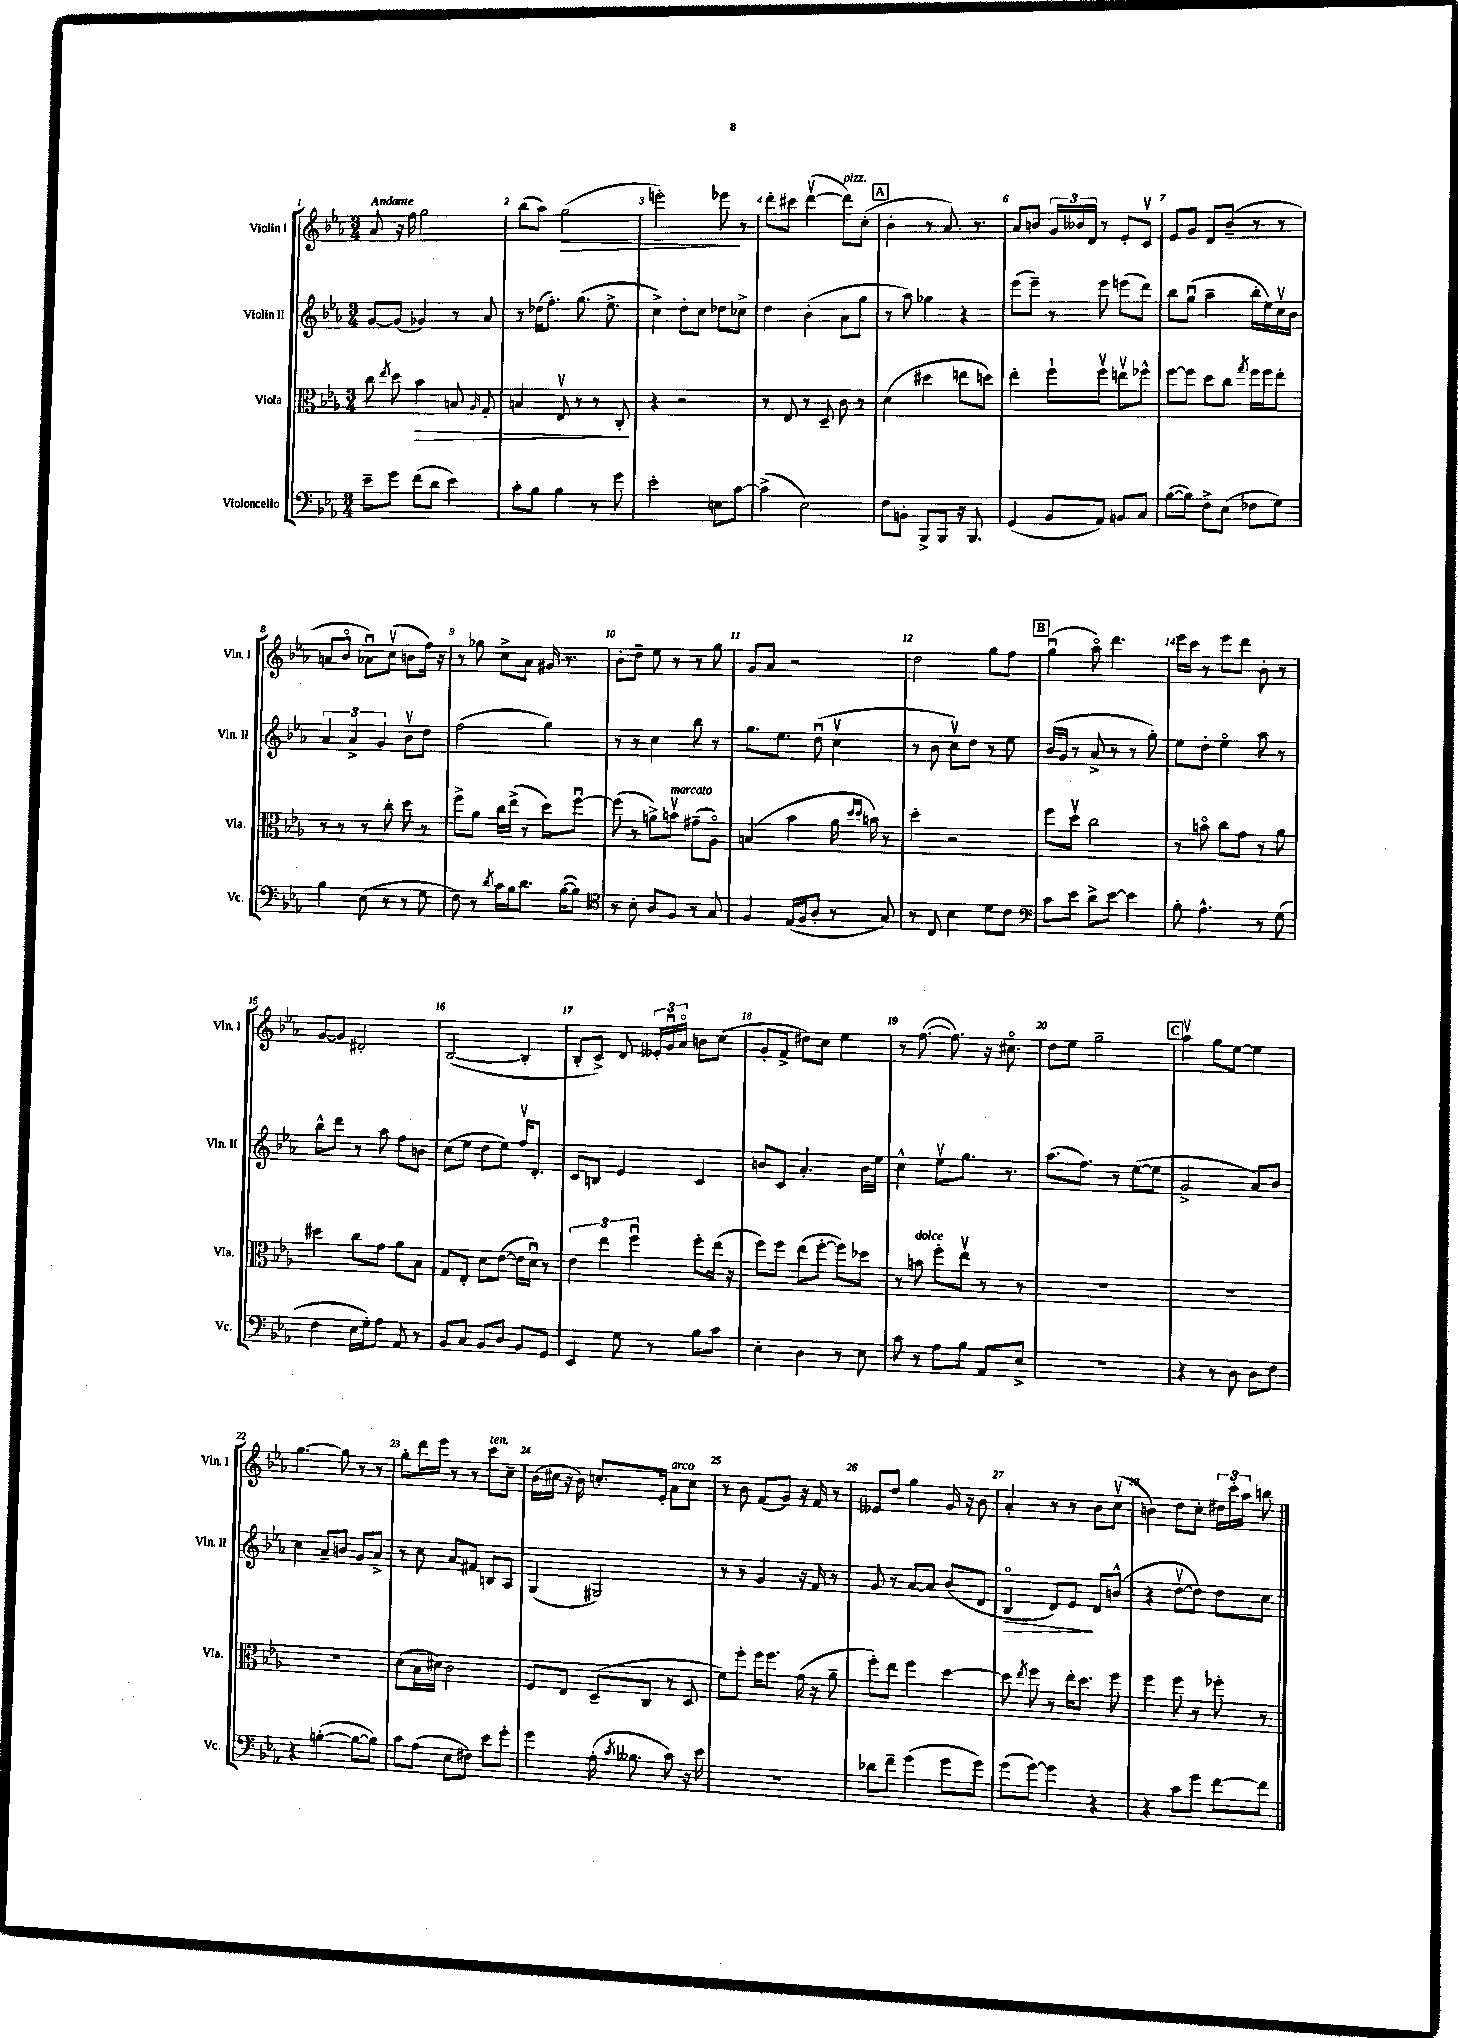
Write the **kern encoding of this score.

**kern	**kern	**kern	**kern
*staff4	*staff3	*staff2	*staff1
*clefF4	*clefC3	*clefG2	*clefG2
*k[b-e-a-]	*k[b-e-a-]	*k[b-e-a-]	*k[b-e-a-]
*M3/4	*M3/4	*M3/4	*M3/4
8e-~	8cc	[8g	8a-
.	8qee-	.	.
8g	8dd	(8g]	16r
.	.	.	16ff
(8f	4b-	4g-)	2gg
8d	.	.	.
4e-)	8B	8r	.
.	16qqA-	.	.
.	8G'	8a-	.
=	=	=	=
8c'	4B	8r	(8bb-
8B-	.	(16dd-	8aa-)
.	.	8.ff')	.
4B-	8E-v	.	(2gg
.	8r	(8.gg	.
8r	8r	.	.
.	.	8.ee-^	.
8g	8C'	.	.
=	=	=	=
2e-'	4r	4cc^)	2eee')
.	2r	8dd'	.
.	.	8cc	.
8E	.	8dd-	8eee-
[8c	.	8cc-^	8r
=	=	=	=
(4c^]	8r	4dd	8ddd'
.	8E-	.	8ccc#
2E-)	8r	(4b-'	([4dddv
.	8D~	.	.
.	8c	8a-	8ddd])
.	8r	8gg	(8cc'
=	=	=	=
8F	(4d	8r	4b-'
8BB'	.	8aa-)	.
8BBB-^	4dd#	4gg-	8r
8BBB-	.	.	8.a-)
16r	8ee	4r	.
8.BBB-	.	.	8.r
.	8dd)	.	.
=	=	=	=
(4GG	4ee-'	(8eee-	8a-
.	.	8eee-~)	8b
8BB-	8ff`	8r	24g
.	.	.	24b--
.	.	.	24d
8AA-)	8ffv	8eee-	8r
8BB	8eev	(8eee	8e-'
8C	8ff-^^	8ddd)	8cv
=	=	=	=
([8B-	[8ff	8bb-	8e-
8B-])	8ff]	(8ggu	8g
8F^	8dd	4aa-~	8d
(8E-	8cc	.	(8b-~
.	8qgg	.	.
8F-	16ff	16bb-'	8r
.	16ff	16ee-)	.
8G)	8ee-'	16ccv	8r
.	.	16b-	.
=	=	=	=
4B-	8r	6a-	8a
.	8r	.	8b-o
.	.	6a-^	.
(8E-	8r	.	8a-u)
.	.	6g	.
8r	8cc'	.	(8ccv
8r	8dd	8b-v	8b
8G	8r	8dd	16ff)
.	.	.	16r
=	=	=	=
8F)	8ff^	(2ff	8r
8r	8a-	.	8gg-
8qd	.	.	.
16c	16cc	.	8cc^
16B-	(16ee-^	.	.
8.d	8r	.	8a-
.	8dd)	4gg)	16g#
([16B-	.	.	8.r
8B-])	[8ffu	.	.
=	=	=	=
*clefC4	*	*	*
8r	(8ff]	8r	8b-'
8B-'	8r	8r	8dd~
8A-	8a^)	4cc	8ee-
8F	8bv	.	8r
8r	(8g#~	8bb-	8r
8G	8A-o)	8r	8gg
=	=	=	=
4F	(4B	8.gg	8g
.	.	.	8a-
.	.	8.ee-	.
(16E-	4b-	.	2r
16F	.	.	.
8A-'	.	(8ddu	.
8r	16a-	4ccv	.
.	16qqdd	.	.
.	16qqdd	.	.
.	16b)	.	.
8G)	8r	.	.
=	=	=	=
8r	4dd'	8r	2dd
8C	.	8b-	.
4B-	2r	8ccv)	.
.	.	8dd	.
8d	.	8r	8gg
8c	.	8ee-	8ff
=	=	=	=
*clefF4	*	*	*
8c	8ff	(16b-	(4ggu
.	.	16g	.
8e-	8ddv	8r	.
8d^	2cc	8a-^	8aa-o)
[8e-	.	8r	4.ddd
4e-]	.	8r	.
.	.	8gg')	.
=	=	=	=
8B-'	8r	8ee-	16eee-
.	.	.	16ccc
4.A-^^	8bo	8dd'	8r
.	8cc	4ee-o	8eee-
.	8g	.	8ddd
8r	8r	8aa-	8b-'
(8G	8a-	8r	8r
=	=	=	=
4F	4dd#	8bb-^^	[8g
.	.	8ddd	8g]
16E-	8cc	8r	2d#'
16G')	.	.	.
8A-	8g	8aa-	.
8AA-	8a-	8ff	.
8r	8B-	8b	.
=	=	=	=
8BB-	8G	(8cc	([2B-
8C	8E-'	8ee-	.
8BB-	8d	8dd	.
8D	([8e-	8ee-)	.
8BB-	16e-]	16ffv	4B-']
.	16du)	8.d'	.
8GG	8r	.	.
=	=	=	=
4EE-	6e-	8c	8B-'
.	.	8B	8c^)
.	6ee-	.	.
8G	.	4e-	8d
.	6ffu	.	.
8r	.	.	24e--'
.	.	.	24gu
.	.	.	24a-o
8B-	8ff'	4c	8b
8c	(16ee-	.	(8cc
.	16r	.	.
=	=	=	=
4E-'	8ff)	8b	8g'
.	8ff	8c	8f^
4D	(8ee-	4.a-'	8dd#)
.	[8ff'	.	8cc
8r	8ff])	.	4ee-
8E-	8dd-	16b	.
.	.	16ee-	.
=	=	=	=
8c	8r	4cc^^	8r
8r	8b	.	([8.ff
8A-	8ff'	8ee-v	.
.	.	.	8.ff])
8B-	8ee-v	8.gg	.
8AA-	8r	.	16r
.	.	8.r	8.cc#o
8E-^	8r	.	.
=	=	=	=
2.r	2.r	(8.aa-	8dd
.	.	.	8ee-
.	.	8.ff)	.
.	.	.	2gg~
.	.	8r	.
.	.	([8ee-	.
.	.	8ee-]	.
=	=	=	=
4r	2.r	2g^	4aa-v
8r	.	.	8gg
8D	.	.	[8ee-
8D	.	8a-)	4ee-]
8F	.	8b-	.
=	=	=	=
4r	2.r	4cc	[4.gg
([4B'	.	8a-~	.
.	.	8b	8gg]
8B_	.	8g	8r
8B])	.	8a-^	8r
=	=	=	=
8c	(8d	8r	8gg'
(8A-	16B-	8cc	16ddd
.	16d#)	.	16eee-
8E-	2c	8a-	8r
8F#)	.	8f#	8r
8e-	.	8B	8ccc
8g'	.	8A-	8cc~
=	=	=	=
4g	8F	(4G	(16b-
.	.	.	16cc#
.	8E-	.	16r
.	.	.	16b-)
(16A-'	(8D~	2G#)	8.cc'
8qc	.	.	.
8.B--	.	.	.
.	8C	.	.
.	.	.	16e-'
8c)	8r	.	8a-
16r	8D	.	8cc
16e-	.	.	.
=	=	=	=
2.r	8f)	8r	8r
.	8ff'	8r	8b-
.	16ff	4g	(8f
.	8.ff	.	.
.	.	.	8g)
.	(16g	16r	16r
.	16r	16f	16f
.	8a-~	8r	8r
=	=	=	=
8d-	8ff')	8g	8e--
8f~	8ee-	8r	8dd
(4g	4ff	[8a-	4gg
.	.	8a-]	.
8g	[4dd	(8b-	16g
.	.	.	16r
8g)	.	8d	8b-
=	=	=	=
(8g	8dd]	4B-o	4a-'
.	8qee-	.	.
[8g)	8ff	.	.
4g]	8r	8d)	8r
.	16ee-'	8e-	8r
.	8.dd	.	.
4r	.	8d	8b-
.	8ff	(8b^^	(8ccv
=	=	=	=
4r	4ff	4r	4b)
8c	8ff	[8ddv	8dd
8g	8r	8dd])	8cc'
[8f	8ff-'	8dd	24dd#
.	.	.	24ccc'
.	.	.	24aa-
8f]	8r	8cc	8bb
==	==	==	==
*-	*-	*-	*-
